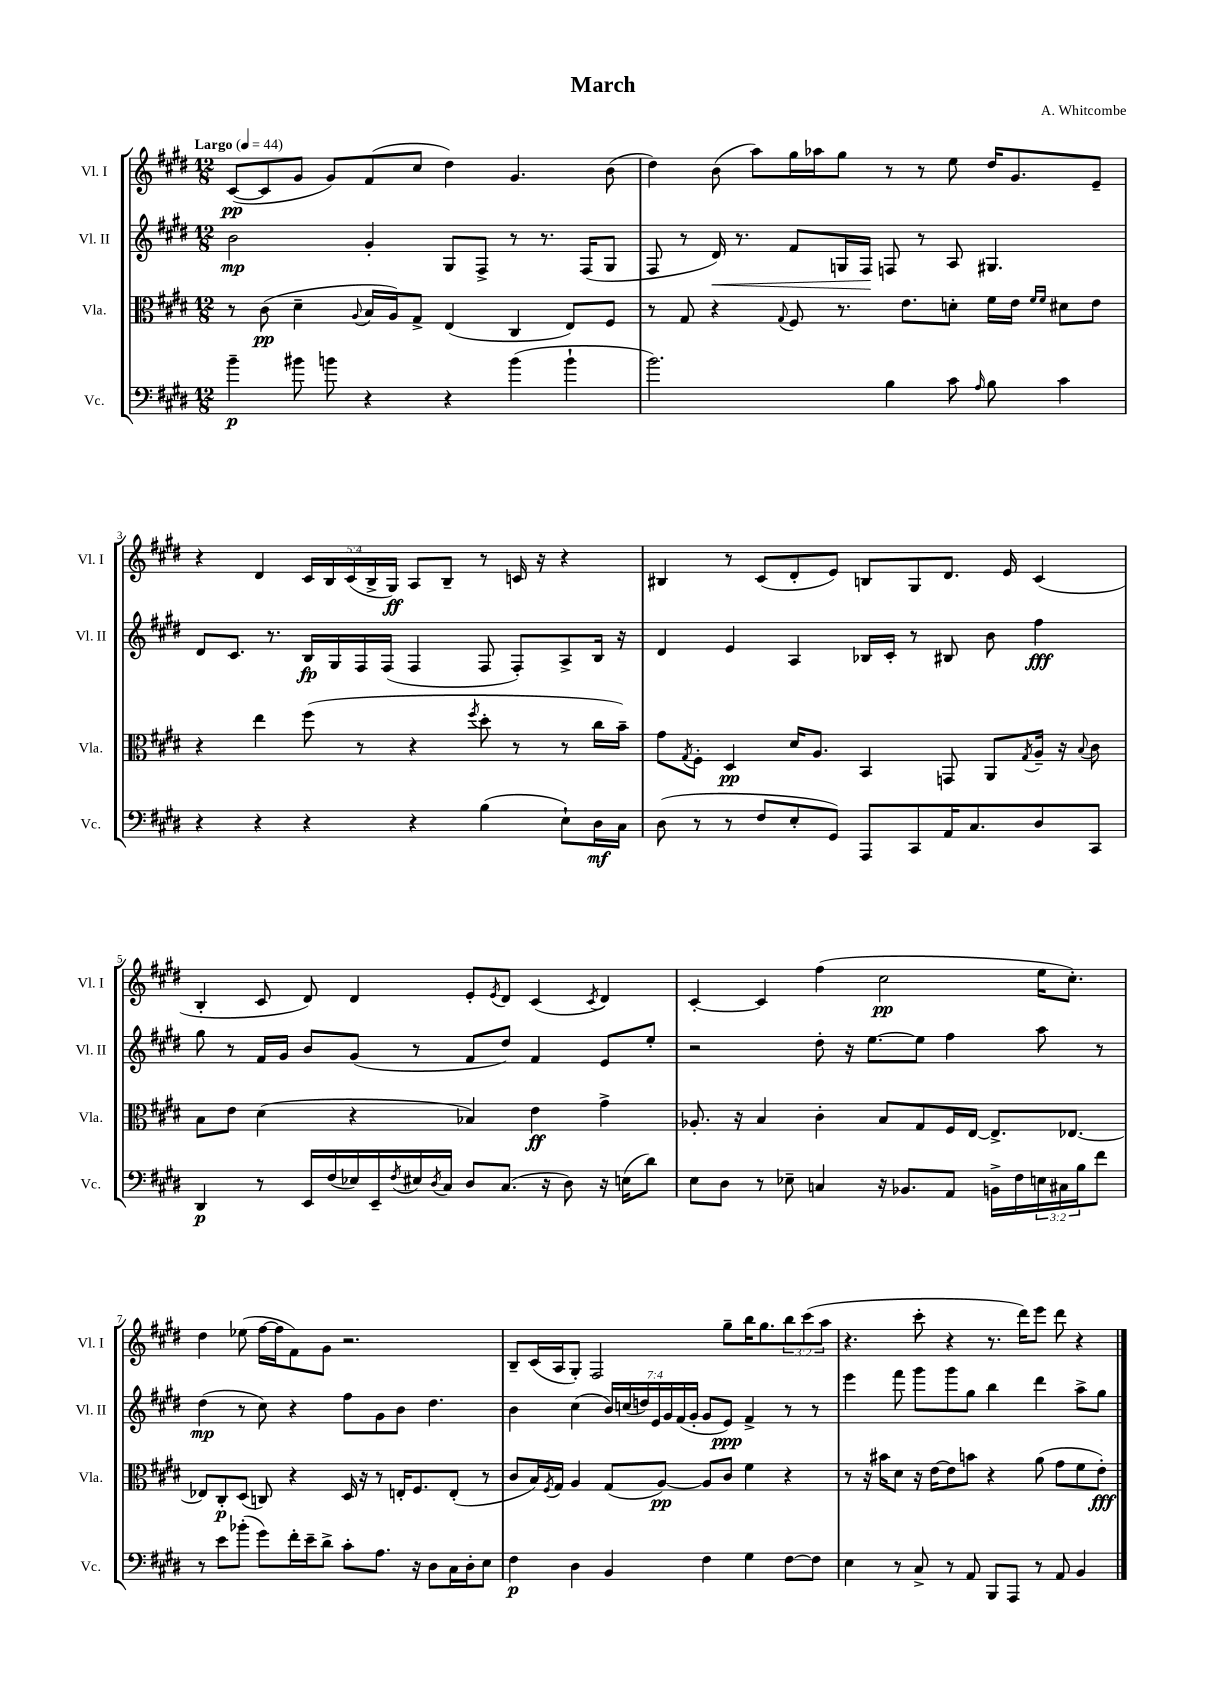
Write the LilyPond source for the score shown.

\header { title = "March" composer = "A. Whitcombe" }
<<
\new StaffGroup <<
\new Staff = "s0" \with { instrumentName = "Vl. I" shortInstrumentName = "Vl. I" } {
    \clef treble \key e \major \numericTimeSignature \time 12/8 \override Staff.TupletNumber.text = #tuplet-number::calc-fraction-text \tempo "Largo" 4 = 44
    cis'8~\pp( cis'8 gis'8 gis'8) fis'8( cis''8 dis''4) gis'4. b'8( |
    dis''4) b'8( a''8) gis''16 aes''16 gis''8 r8 r8 e''8 dis''16 gis'8. e'8-- |
    r4 dis'4 \tuplet 5/4 { cis'16 b16 cis'16( b16-> gis16\ff) } a8 b8-- r8 c'16 r16 r4 |
    bis4 r8 cis'8( dis'8-. e'8) b8 gis8 dis'8. e'16 cis'4( |
    b4-. cis'8 dis'8) dis'4 e'8-. \acciaccatura { e'8 } dis'8 cis'4( \acciaccatura { cis'8 } dis'4) |
    cis'4~-. cis'4 fis''4( cis''2\pp e''16 cis''8.-.) |
    dis''4 ees''8( fis''16~ fis''16 fis'8) gis'8 r2. |
    b8-- cis'16( a16 gis8-.) fis2 gis''8-- b''16 gis''8. \tuplet 3/2 { b''8 cis'''8( a''8 } |
    r4. cis'''8-. r4 r8. dis'''16) e'''8 dis'''8 r4 \bar "|." |
}
\new Staff = "s1" \with { instrumentName = "Vl. II" shortInstrumentName = "Vl. II" } {
    \clef treble \key e \major \numericTimeSignature \time 12/8 \override Staff.TupletNumber.text = #tuplet-number::calc-fraction-text
    b'2\mp gis'4-. gis8 fis8-> r8 r8. fis16( gis8 |
    fis8 r8 dis'16\<) r8. fis'8 g16 fis16\! f8 r8 a8 gis4. |
    dis'8 cis'8. r8. b16\fp gis16 fis16 fis16( fis4 fis8 fis8-.) a8-> b16 r16 |
    dis'4 e'4 a4 bes16 cis'16-. r8 bis8 b'8 fis''4\fff |
    gis''8 r8 fis'16 gis'16 b'8 gis'8( r8 fis'8 dis''8) fis'4 e'8 e''8-. |
    r2 dis''8-. r16 e''8.~ e''8 fis''4 a''8 r8 |
    dis''4\mp( r8 cis''8) r4 fis''8 gis'8 b'8 dis''4. |
    b'4 cis''4( \tuplet 7/4 { b'16) c''16( d''16) e'16 gis'16 fis'16( gis'16-. } gis'8 e'8\ppp) fis'4-> r8 r8 |
    e'''4 fis'''8 gis'''8 gis'''8 gis''8 b''4 dis'''4 a''8-> gis''8 \bar "|." |
}
\new Staff = "s2" \with { instrumentName = "Vla." shortInstrumentName = "Vla." } {
    \clef alto \key e \major \numericTimeSignature \time 12/8
    r8 cis'8\pp( dis'4-- \appoggiatura { a8 } b16 a16) gis8-> e4( cis4 e8) fis8 |
    r8 gis8 r4 \appoggiatura { gis8 } fis8 r8. e'8. d'8-. fis'16 e'16 \grace { fis'16 fis'16 } dis'8 e'8 |
    r4 e''4 fis''8( r8 r4 \acciaccatura { fis''8 } dis''8-. r8 r8 cis''16 b'16--) |
    gis'8 \acciaccatura { gis8 } fis8-. dis4\pp dis'16 a8. b,4 g,8 a,8 \acciaccatura { gis8 } a16-- r16 \appoggiatura { b8 } cis'8 |
    b8 e'8 dis'4( r4 bes4) e'4\ff gis'4-> |
    aes8.-. r16 b4 cis'4-. b8 gis8 fis16 e16~ e8.-> ees8.~ |
    ees8 cis8-.\p dis8( c8) r4 dis16 r16 r8 e16-. fis8. e8-.( r8 |
    cis'8 b16) \acciaccatura { fis8 } gis16 a4 gis8( a8~\pp) a8 cis'8 fis'4 r4 |
    r8 r16 bis'16 dis'8 r16 e'16~ e'8 b'8 r4 a'8( gis'8 fis'8 e'8-.\fff) \bar "|." |
}
\new Staff = "s3" \with { instrumentName = "Vc." shortInstrumentName = "Vc." } {
    \clef bass \key e \major \numericTimeSignature \time 12/8 \override Staff.TupletNumber.text = #tuplet-number::calc-fraction-text
    b'4--\p bis'8 b'8 r4 r4 b'4( b'4-! |
    b'2.) b4 cis'8 \grace { a16 } b8 cis'4 |
    r4 r4 r4 r4 b4( e8-!) dis16\mf cis16 |
    dis8( r8 r8 fis8 e8-. gis,8) a,,8 cis,8 a,16 cis8. dis8 cis,8 |
    dis,4\p r8 e,16 fis16( ees16) e,16-- \acciaccatura { fis8 } eis16 \acciaccatura { dis8 } cis16 dis8 cis8.( r16 dis8) r16 e16( dis'8) |
    e8 dis8 r8 ees8-- c4 r16 bes,8. a,8 b,16-> fis16 \tuplet 3/2 { e16 cis16 b16 } fis'8 |
    r8 e'8 bes'8-.( gis'8) fis'16-. e'16-- dis'8-> cis'8-. a8. r16 dis8 cis16 dis16-. e8 |
    fis4\p dis4 b,4 fis4 gis4 fis8~ fis8 |
    e4 r8 cis8-> r8 a,8 b,,8 a,,8 r8 a,8 b,4 \bar "|." |
}
>>
>>
